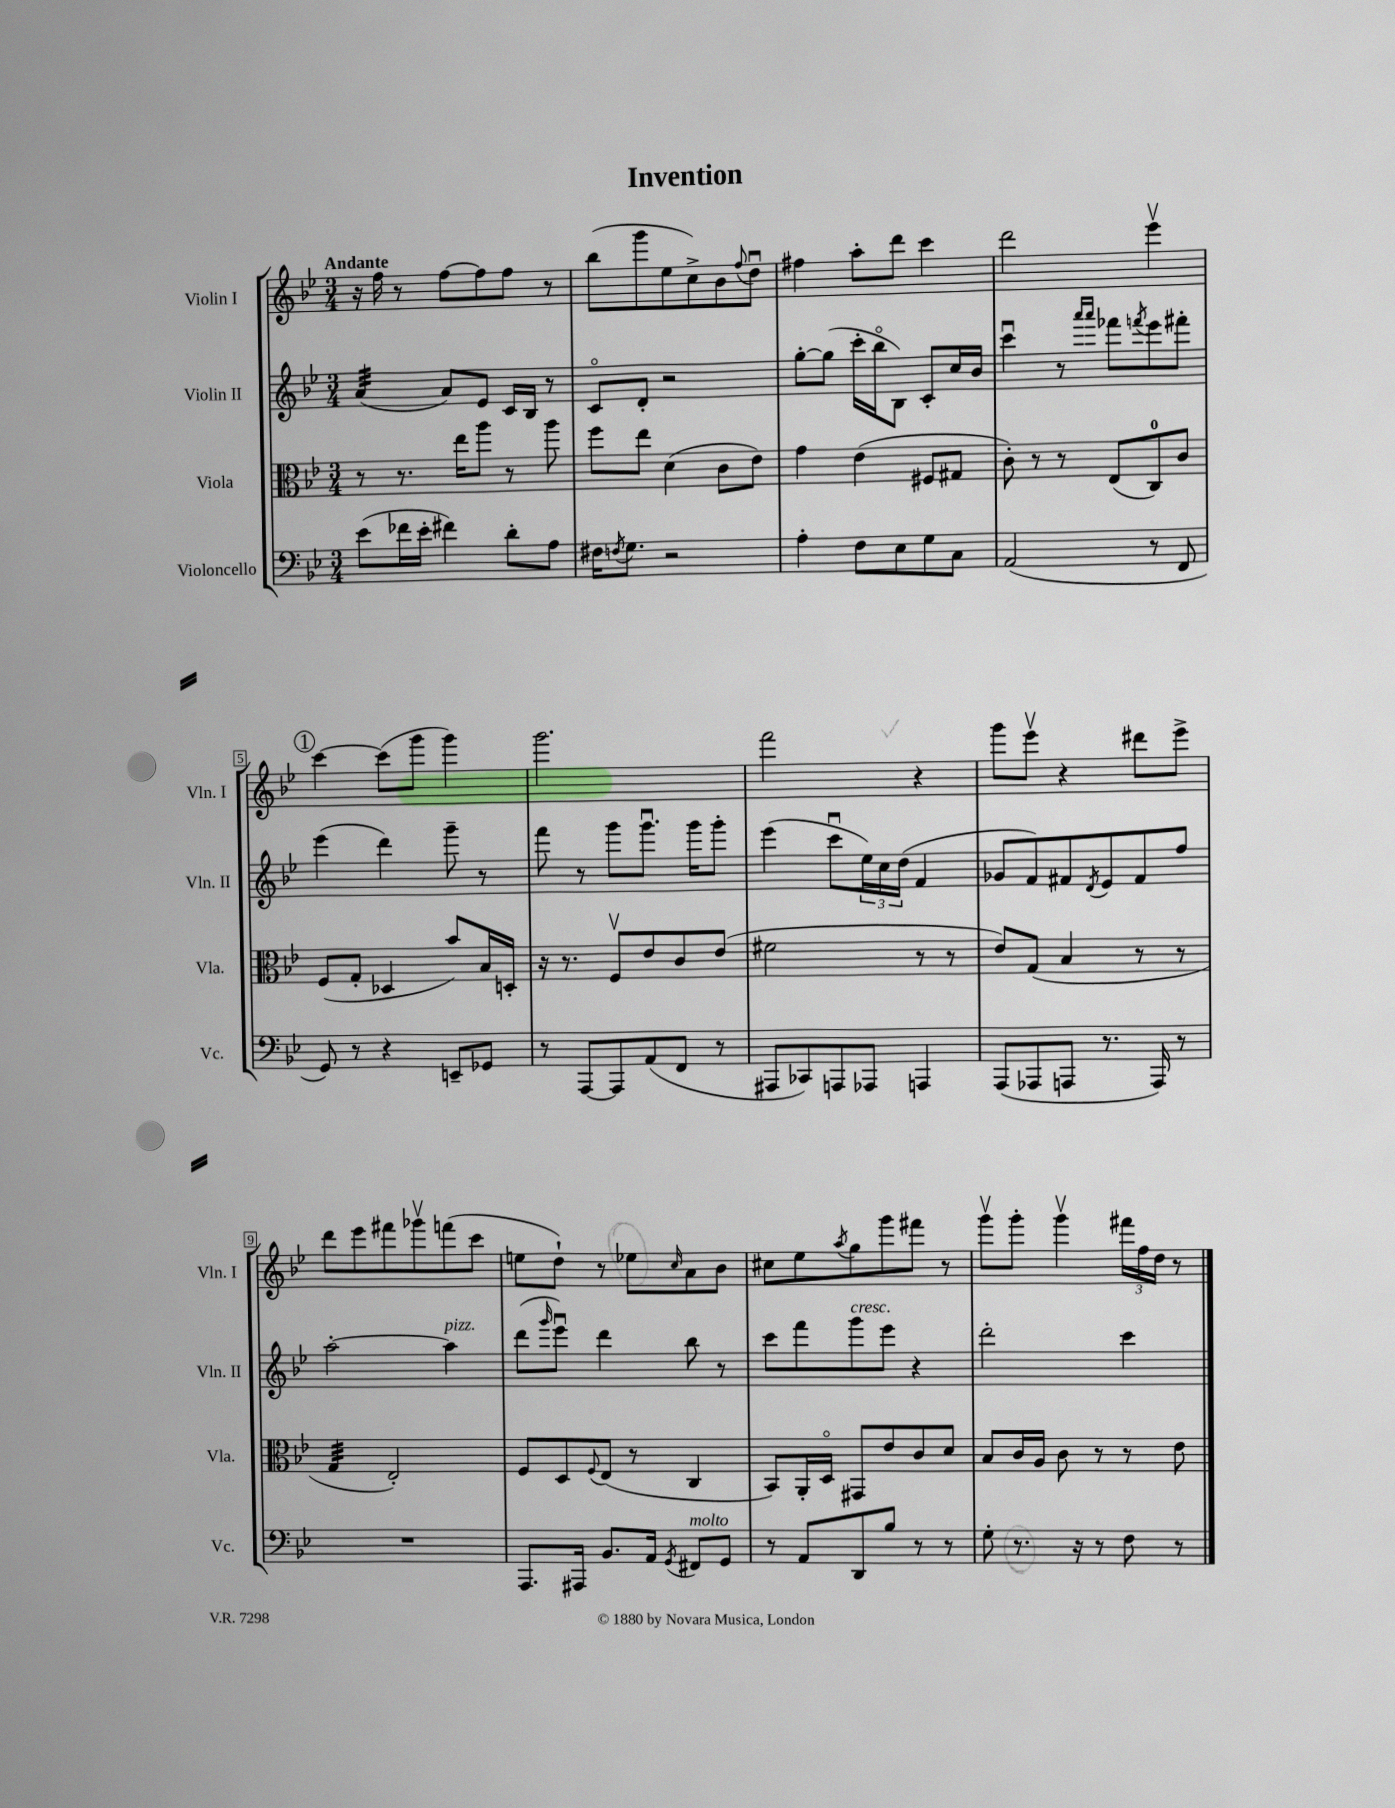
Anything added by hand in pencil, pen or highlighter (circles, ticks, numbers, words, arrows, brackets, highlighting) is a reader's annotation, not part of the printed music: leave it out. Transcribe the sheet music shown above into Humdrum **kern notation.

**kern	**kern	**kern	**kern
*staff4	*staff3	*staff2	*staff1
*clefF4	*clefC3	*clefG2	*clefG2
*k[b-e-]	*k[b-e-]	*k[b-e-]	*k[b-e-]
*M3/4	*M3/4	*M3/4	*M3/4
(8e-\L	8r	(4a/	16r
.	.	.	16ff\
16f-\L	8.r	.	8r
16e-'\JJ	.	.	.
4f#\)	.	8a/L)	[8ff\L
.	16ee-\LK	.	.
.	8aa\J	8e-/J	8ff\]
8d'\L	8r	16c/LL	8ff\J
.	.	16B-/JJ	.
8A\J	8aa\	8r	8r
=	=	=	=
16F#\LK	8ff\L	8co/L	(8bb-\L
8qF/	.	.	.
8.G\J	.	.	.
.	8ee-\J	8d'/J	8ggg\
2r	(4d\	2r	8ee-\
.	.	.	8cc^\)
.	8c\L	.	8b-\
.	.	.	8qqff/
.	8e-\J)	.	8ddu\J
=	=	=	=
4A'\	4g\	[8gg'\L	4ff#\
.	.	(8gg\]J	.
8F\L	(4e-\	16ccc'\LL	8aa'\L
.	.	16bb-o\J	.
8E-\	.	8B-\J)	8ddd\J
8G\	8F#/L	8c'/L	4ccc\
8C\J	8G#/J	16cc/L	.
.	.	16b-/JJ	.
=	=	=	=
(2AA/	8c'\)	4cccu\	2ddd\
.	8r	.	.
.	8r	8r	.
.	.	16qqaaa/LL	.
.	.	16qqaaa/JJ	.
.	(8E-/L	8fff-\L	.
.	.	8qfff/	.
8r	8C/)	8eee-\	4eee-v\
8FF/	8c/J	8fff#'\J	.
=	=	=	=
8GG/)	(8F/L	(4eee-\	[4ccc\
8r	8G'/J	.	.
4r	4D-/	4ddd\)	(8ccc\]L
.	.	.	8ggg\J
8EE~/L	8b-/L)	8ggg~\	4ggg\)
8GG-/J	16B-/L	8r	.
.	16D'/JJ	.	.
=	=	=	=
8r	16r	8fff\	2.ggg\
.	8.r	.	.
[8AAA/L	.	8r	.
8AAA/]	8Fv/L	8ggg\L	.
(8AA/	8e-/	8.gggu\J	.
8FF/J	8c/	.	.
.	.	16ggg\LK	.
8r	(8e-/J	8ggg'\J	.
=	=	=	=
8AAA#/L	2f#\	(4eee-\	2fff\
8CC-/)	.	.	.
8AAA/	.	8cccu\L	.
8AAA-/J	.	24ee-\L)	.
.	.	24cc\	.
.	.	(24dd\JJ	.
4AAA/	8r	4f/	4r
.	8r	.	.
=	=	=	=
(8AAA/L	8e-/L)	8g-/L	8ggg\L
8AAA-/	(8G/J	8f/)	8eee-v\J
8AAA/J	4B-/	8f#/	4r
.	.	8qd/	.
8.r	.	8e-/	.
.	8r	8f#/	8ddd#\L
16AAA/)	.	.	.
8r	8r	8ff/J	8eee-^\J
=	=	=	=
2.r	4G/	[2aa'\	8ddd\L
.	.	.	8eee-\
.	2E-'/)	.	8fff#\
.	.	.	8ggg-v\
.	.	4aa\]	(8fff\
.	.	.	8ccc\J
=	=	=	=
8.AAA/L	8F/L	(8ddd\L	8ee\L
.	.	16qqggg/	.
.	8D/	8eee-u\J)	8dd`\J)
16AAA#/Jk	.	.	.
.	8qqF/	.	.
8.BB-/L	(8E-/J	4ddd\	8r
.	8r	.	8ee-\L
16AA/Jk	.	.	.
8qGG/	.	.	16qqcc/
8FF#/L	4C/	8bb-\	8a\
8GG/J	.	8r	8b-\J
=	=	=	=
8r	8BB-/L)	8ccc\L	8cc#\L
8AA/L	16AA'/L	8fff\	8ee-\
.	16Do/JJ	.	.
.	.	.	8qaa/
8DD/	8GG#/L	8ggg\	8gg\
8B-/J	8e-/	8eee-\J	8ggg\
8r	8c/	4r	8fff#\J
8r	8d/J	.	8r
=	=	=	=
8G'\	8B-/L	2ddd'\	8gggv\L
8.r	16c/L	.	8ggg'\J
.	16A/JJ	.	.
.	8c\	.	4gggv\
16r	.	.	.
8r	8r	.	.
8F\	8r	4ccc\	24fff#\LL
.	.	.	24ff\
.	.	.	24dd\JJ
8r	8e-\	.	8r
==	==	==	==
*-	*-	*-	*-
